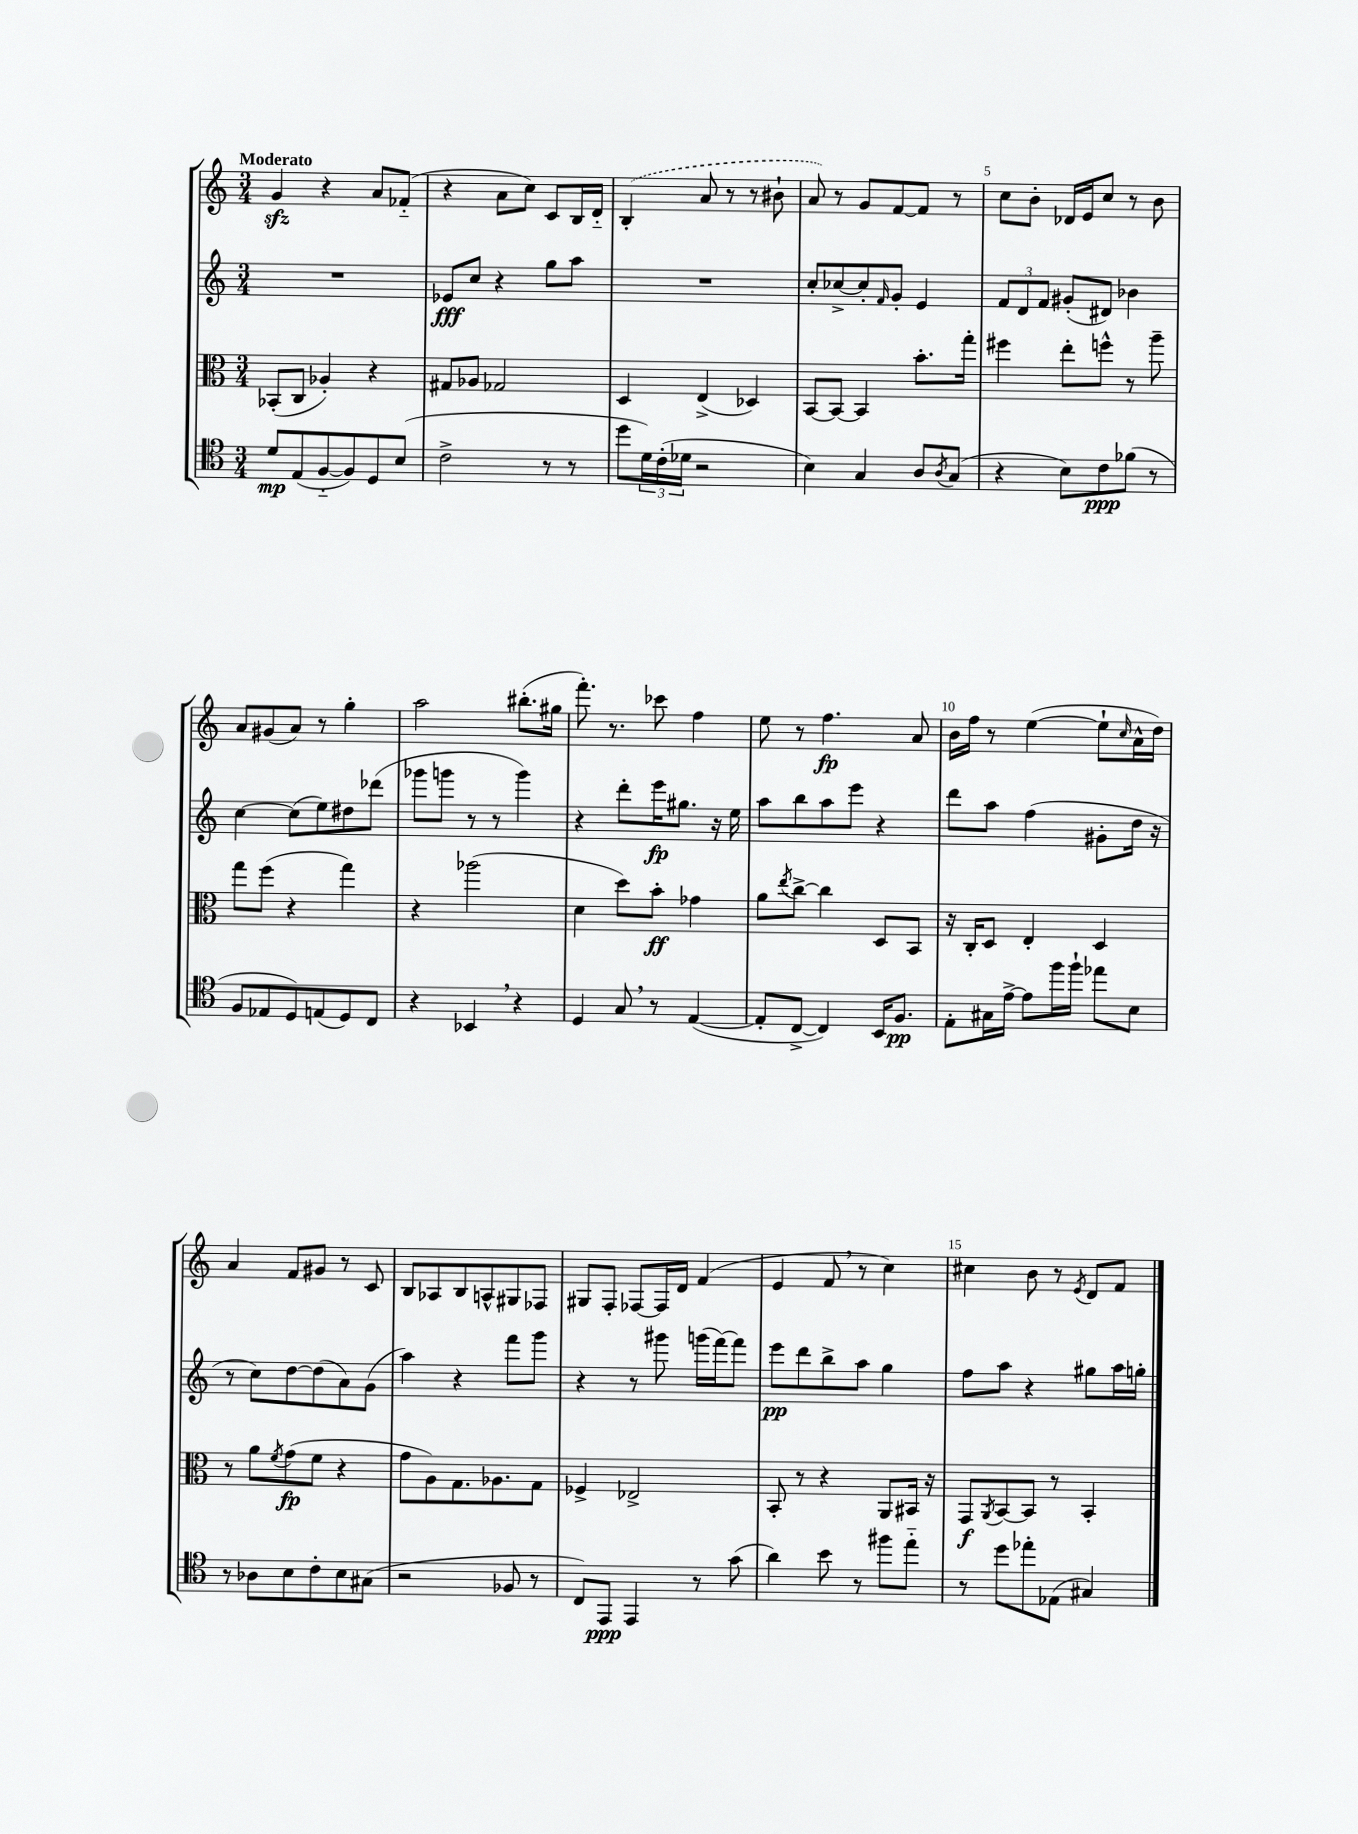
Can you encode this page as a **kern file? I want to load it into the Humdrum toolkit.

**kern	**dynam	**kern	**dynam	**kern	**dynam	**kern	**dynam
*part4	*part4	*part3	*part3	*part2	*part2	*part1	*part1
*staff4	*staff4	*staff3	*staff3	*staff2	*staff2	*staff1	*staff1
*clefC4	*	*clefC3	*	*clefG2	*	*clefG2	*
*k[]	*	*k[]	*	*k[]	*	*k[]	*
*M3/4	*	*M3/4	*	*M3/4	*	*M3/4	*
=1	=1	=1	=1	=1	=1	=1	=1
!	!	!	!	!	!	!LO:TX:a:B:t=Moderato	!
8d/L	mp	(8BB-X'/L	.	2.r	.	4gzz/	.
(8E/	.	8C/J	.	.	.	.	.
[8F/	.	4A-X'/)	.	.	.	4r	.
8F/])	.	.	.	.	.	.	.
8D/	.	4r	.	.	.	8a/L	.
(8B/J	.	.	.	.	.	(8f-X/J	.
=2	=2	=2	=2	=2	=2	=2	=2
2c^\	.	8G#X/L	.	8e-X/L	fff	4r	.
.	.	8A-X/J	.	8cc/J	.	.	.
.	.	2G-X/	.	4r	.	8a\L	.
.	.	.	.	.	.	8cc\J)	.
8r	.	.	.	8gg\L	.	8c/L	.
8r	.	.	.	8aa\J	.	16B/L	.
.	.	.	.	.	.	16d/JJ	.
=3	=3	=3	=3	=3	=3	=3	=3
8dd\L	.	4D/	.	2.r	.	(4B'/	.
24d\L)	.	.	.	.	.	.	.
(24c'\	.	.	.	.	.	.	.
24d-X\JJ	.	.	.	.	.	.	.
2r	.	(4E^/	.	.	.	8a/	.
.	.	.	.	.	.	8r	.
.	.	4D-X/)	.	.	.	8r	.
.	.	.	.	.	.	8b#X`\	.
=4	=4	=4	=4	=4	=4	=4	=4
4B\)	.	[8BB/L	.	8cc'/L	.	8a/)	.
.	.	8BB/J_	.	[8cc-X^/	.	8r	.
4G/	.	4BB/]	.	8cc-'/]	.	8g/L	.
.	.	.	.	16qqf/	.	.	.
.	.	.	.	8g'/J	.	[8f/	.
8A/L	.	8.b'\L	.	4e/	.	8f/J]	.
8qA/	.	.	.	.	.	.	.
(8G/J	.	.	.	.	.	8r	.
.	.	16gg'\Jk	.	.	.	.	.
=5	=5	=5	=5	=5	=5	=5	=5
4r	.	4ff#X\	.	12f/L	.	8cc\L	.
.	.	.	.	12d/	.	.	.
.	.	.	.	.	.	8b'\J	.
.	.	.	.	12f/J	.	.	.
8B\L)	.	8ee'\L	.	(8g#X'/L	.	16d-X/LL	.
.	.	.	.	.	.	16e/J	.
8c\	ppp	8ffn^^\J	.	8d#X/J)	.	8cc/J	.
(8f-X\J	.	8r	.	4b-X\	.	8r	.
8r	.	8aa~\	.	.	.	8b\	.
!!LO:LB:g=z
=6	=6	=6	=6	=6	=6	=6	=6
8F/L	.	8gg\L	.	[4cc\	.	8a/L	.
8E-X/	.	(8ff\J	.	.	.	(8g#X/	.
8D/)	.	4r	.	(8cc\L]	.	8a/J)	.
(8En/	.	.	.	8ee\)	.	8r	.
8D/)	.	4gg\)	.	8dd#X\	.	4gg'\	.
8C/J	.	.	.	(8ddd-X\J	.	.	.
=7	=7	=7	=7	=7	=7	=7	=7
4r	.	4r	.	8ggg-X\L	.	2aa\	.
.	.	.	.	8gggn\J	.	.	.
4BB-X,/	.	(2aa-X\	.	8r	.	.	.
.	.	.	.	8r	.	.	.
4r	.	.	.	4ggg\)	.	(8.bb#X'\L	.
.	.	.	.	.	.	16gg#X\Jk	.
=8	=8	=8	=8	=8	=8	=8	=8
4D/	.	4d\	.	4r	.	8.fff'\)	.
.	.	.	.	.	.	8.r	.
8G,/	.	8dd\L)	.	8ddd'\L	.	.	.
8r	.	8b'\J	ff	16eee\K	fp	8ccc-X\	.
.	.	.	.	8.gg#X\J	.	.	.
([4E/	.	4g-X\	.	.	.	4ff\	.
.	.	.	.	16r	.	.	.
.	.	.	.	16ee\	.	.	.
=9	=9	=9	=9	=9	=9	=9	=9
8E'/L]	.	8a\L	.	8aa\L	.	8ee\	.
.	.	8qee/	.	.	.	.	.
[8C^/J	.	[8cc^\J	.	8bb\	.	8r	.
4C/])	.	4cc\]	.	8aa\	.	4.ff\	fp
.	.	.	.	8eee\J	.	.	.
16BB/KL	.	8D/L	.	4r	.	.	.
8.F/J	pp	.	.	.	.	.	.
.	.	8BB/J	.	.	.	8a/	.
=10	=10	=10	=10	=10	=10	=10	=10
8E'\L	.	16r	.	8ddd\L	.	16b\LL	.
.	.	16C'/KL	.	.	.	16ff\JJ	.
16G#X\L	.	8D/J	.	8aa\J	.	8r	.
[16e^\JJ	.	.	.	.	.	.	.
8e\L]	.	4E'/	.	(4ff\	.	([4ee\	.
16ff\L	.	.	.	.	.	.	.
16ff`\JJ	.	.	.	.	.	.	.
8ee-X\L	.	4D/	.	8g#X'\L	.	8ee`\L]	.
.	.	.	.	.	.	16qqcc/	.
8B\J	.	.	.	16dd\Jk	.	16a^^\L	.
.	.	.	.	16r	.	16dd\JJ)	.
!!LO:LB:g=z
=11	=11	=11	=11	=11	=11	=11	=11
8r	.	8r	.	8r	.	4a/	.
8A-X\L	.	8a\L	.	8cc\L)	.	.	.
.	.	8qf/	.	.	.	.	.
8B\	.	(8g\	fp	[8dd\	.	8f/L	.
8c'\	.	8f\J	.	(8dd\]	.	8g#X/J	.
8B\	.	4r	.	8a\)	.	8r	.
(8G#X\J	.	.	.	(8g\J	.	8c/	.
=12	=12	=12	=12	=12	=12	=12	=12
2r	.	8g\L	.	4aa\)	.	8B/L	.
.	.	8A\)	.	.	.	8A-X/	.
.	.	8.G\	.	4r	.	8B/	.
.	.	.	.	.	.	8An^^/	.
.	.	8.A-X\	.	.	.	.	.
8F-X/	.	.	.	8fff\L	.	8G#X/	.
8r	.	8G\J	.	8ggg\J	.	8F-X/J	.
=13	=13	=13	=13	=13	=13	=13	=13
8C/L)	.	4F-X^/	.	4r	.	8G#X/L	.
8EE/J	ppp	.	.	.	.	8F'/J	.
4EE/	.	2E-X^/	.	8r	.	[8F-X/L	.
.	.	.	.	8ggg#X\	.	16F-/L]	.
.	.	.	.	.	.	16d/JJ	.
8r	.	.	.	(16gggn\LL	.	(4f/	.
.	.	.	.	[16fff\J)	.	.	.
(8g\	.	.	.	8fff\J]	.	.	.
=14	=14	=14	=14	=14	=14	=14	=14
4a\)	.	8BB'/	.	8eee\L	pp	4e/	.
.	.	8r	.	8ddd\	.	.	.
8b\	.	4r	.	8bb^\	.	8f,/	.
8r	.	.	.	8aa\J	.	8r	.
8ff#X\L	.	8AA/L	.	4gg\	.	4cc\)	.
8ee\J	.	16BB#X/Jk	.	.	.	.	.
.	.	16r	.	.	.	.	.
=15	=15	=15	=15	=15	=15	=15	=15
8r	.	8GG/L	f	8ff\L	.	4cc#X\	.
.	.	8qAA/	.	.	.	.	.
8dd\L	.	[8BB/	.	8aa\J	.	.	.
8ee-X'\	.	8BB/J]	.	4r	.	8b\	.
(8E-X\J	.	8r	.	.	.	8r	.
.	.	.	.	.	.	8qe/	.
4G#X/)	.	4BB'/	.	8gg#X\L	.	8d/L	.
.	.	.	.	16aa\L	.	8f/J	.
.	.	.	.	16ggn'\JJ	.	.	.
==	==	==	==	==	==	==	==
*-	*-	*-	*-	*-	*-	*-	*-
